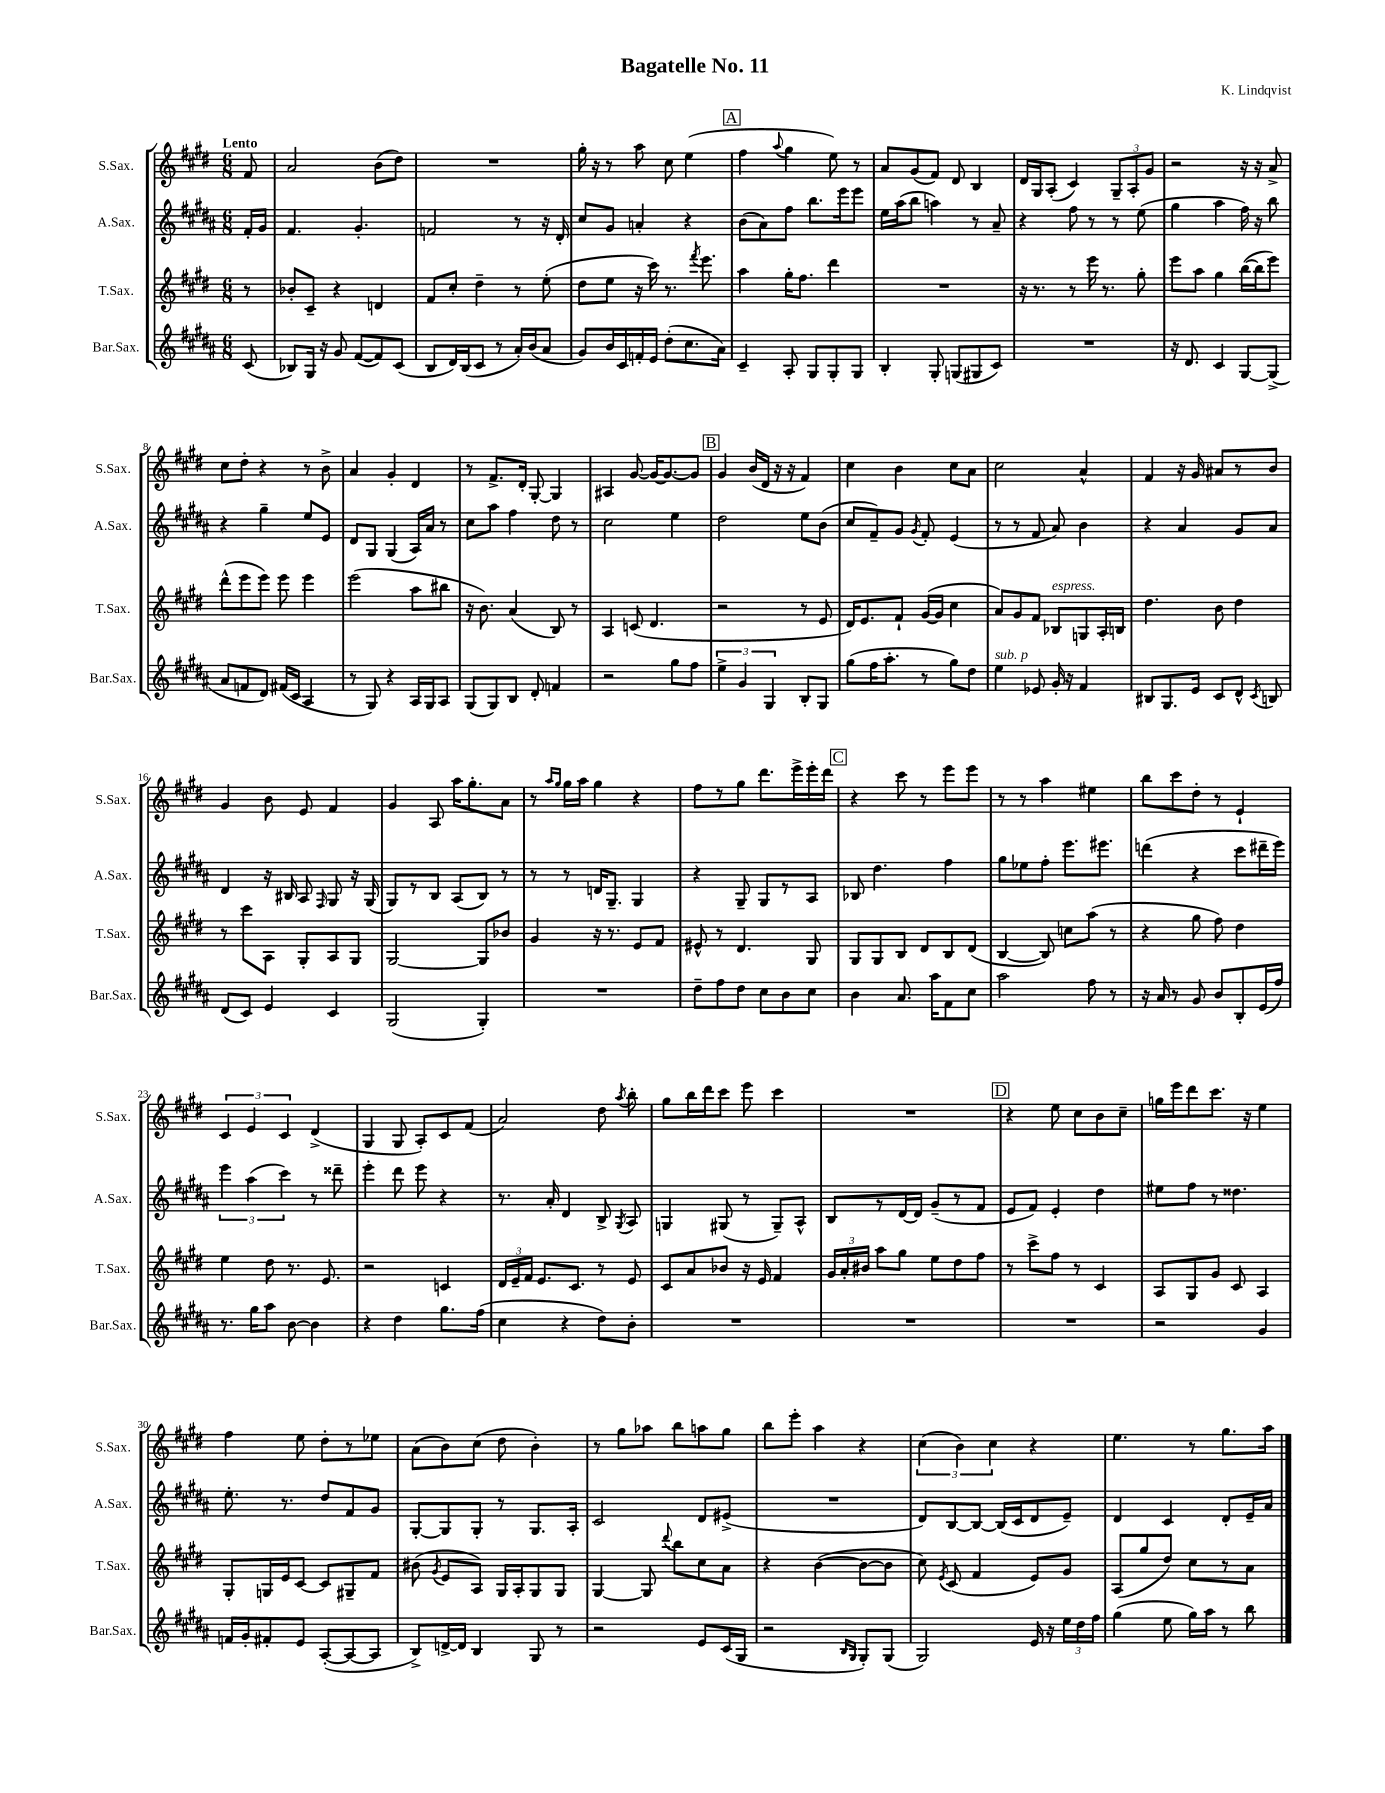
\header { title = "Bagatelle No. 11" composer = "K. Lindqvist" }
<<
\new StaffGroup <<
\new Staff = "s0" \with { instrumentName = "S.Sax." shortInstrumentName = "S.Sax." } {
    \clef treble \key e \major \numericTimeSignature \time 6/8 \partial 8 \tempo "Lento"
    \autoBeamOff fis'8 |
    a'2 b'8[( dis''8]) |
    R2. |
    gis''16-. r16 r8 a''8 cis''8 e''4( |
    \mark \markup { \box "A" } fis''4 \appoggiatura { a''8 } gis''4 e''8) r8 |
    a'8[ gis'8( fis'8]) dis'8 b4 |
    dis'16[ gis16 a8]-.( cis'4) \tuplet 3/2 { gis8[-- a8-. gis'8] } |
    r2 r16 r16 a'8-> |
    cis''8[ dis''8]-. r4 r8 b'8-> |
    a'4 gis'4-. dis'4 |
    r8 fis'8.[-> dis'16]-. gis8~-. gis4 |
    ais4 gis'8~ gis'16[~ gis'8.~ gis'8] |
    \mark \markup { \box "B" } gis'4 b'16[( dis'16] r16 r16 fis'4) |
    cis''4 b'4 cis''8[ a'8] |
    cis''2 a'4-^ |
    fis'4 r16 gis'16 ais'8[ r8 b'8] |
    gis'4 b'8 e'8 fis'4 |
    gis'4 a8 a''16[ gis''8.-. a'8] |
    r8 \grace { a''16[ gis''16] } gis''16[ a''16] gis''4 r4 |
    fis''8[ r8 gis''8] dis'''8.[ e'''16-> e'''16-. dis'''16] |
    \mark \markup { \box "C" } r4 cis'''8 r8 e'''8[ e'''8] |
    r8 r8 a''4 eis''4 |
    b''8[ cis'''8 dis''8]-. r8 e'4-! |
    \tuplet 3/2 { cis'4 e'4 cis'4 } dis'4->( |
    gis4 gis8 a8[-.) cis'8 fis'8]( |
    a'2) dis''8 \acciaccatura { a''8 } b''8-. |
    gis''8[ b''16 dis'''16 cis'''8] e'''8 cis'''4 |
    R2. |
    \mark \markup { \box "D" } r4 e''8 cis''8[ b'8 cis''8]-- |
    g''16[ e'''16 dis'''8 cis'''8.] r16 e''4 |
    fis''4 e''8 dis''8[-. r8 ees''8] |
    a'8[( b'8) cis''8]( dis''8 b'4-.) |
    r8 gis''8[ aes''8] b''8[ a''8 gis''8] |
    b''8[ e'''8]-. a''4 r4 |
    \tuplet 3/2 { cis''4( b'4) cis''4 } r4 |
    e''4. r8 gis''8.[ a''16] \bar "|." |
}
\new Staff = "s1" \with { instrumentName = "A.Sax." shortInstrumentName = "A.Sax." } {
    \clef treble \key b \major \numericTimeSignature \time 6/8 \partial 8
    \autoBeamOff fis'16[-. gis'16] |
    fis'4. gis'4.-. |
    f'2 r8 r16 dis'16-. |
    cis''8[ gis'8] a'4-. r4 |
    \mark \markup { \box "A" } b'8[( ais'8) fis''8] b''8.[ e'''16 e'''8] |
    e''16[ ais''16( b''8] a''4) r8 ais'8-- |
    r4 fis''8 r8 r8 e''8( |
    gis''4 ais''4 fis''16) r16 b''8 |
    r4 gis''4-- e''8[ e'8] |
    dis'8[ gis8] gis4( ais16[) ais'16] r8 |
    cis''8[ ais''8] fis''4 dis''8 r8 |
    cis''2 e''4 |
    \mark \markup { \box "B" } dis''2 e''8[ b'8]( |
    cis''8[ fis'8--) gis'8] \acciaccatura { gis'8 } fis'8-. e'4( |
    r8 r8 fis'8 ais'8) b'4 |
    r4 ais'4 gis'8[ ais'8] |
    dis'4 r16 bis16 ais8 \grace { fis16 } gis8 r16 gis16( |
    gis8[) r8 b8] ais8[( b8]) r8 |
    r8 r8 d'16[ gis8.]-- gis4 |
    r4 gis8-- gis8[ r8 ais8] |
    \mark \markup { \box "C" } bes8 dis''4. fis''4 |
    gis''8[ ees''8 fis''8]-. e'''8.[ eis'''8.] |
    d'''4( r4 cis'''8[ dis'''16-- e'''16]) |
    \tuplet 3/2 { e'''4 ais''4( cis'''4) } r8 disis'''8-- |
    e'''4-. dis'''8 e'''8 r4 |
    r8. ais'16-. dis'4 b8-> \acciaccatura { gis8 } ais8 |
    g4 gis8( r8 gis8[--) ais8]-^ |
    b8[ r8 dis'16~ dis'16] gis'8[--( r8 fis'8] |
    \mark \markup { \box "D" } e'8[ fis'8]) e'4-. dis''4 |
    eis''8[ fis''8] r8 disis''4. |
    e''8.-. r8. dis''8[ fis'8 gis'8] |
    gis8[~-. gis8 gis8]-. r8 gis8.[ ais16]-. |
    cis'2 dis'8[ eis'8]->( |
    R2. |
    dis'8[) b8~ b8]~ b16[( cis'16 dis'8 e'8]--) |
    dis'4 cis'4 dis'8[-. e'16-- ais'16] \bar "|." |
}
\new Staff = "s2" \with { instrumentName = "T.Sax." shortInstrumentName = "T.Sax." } {
    \clef treble \key e \major \numericTimeSignature \time 6/8 \partial 8
    \autoBeamOff r8 |
    bes'8[-. cis'8]-- r4 d'4 |
    fis'8[ cis''8]-. dis''4-- r8 e''8-.( |
    dis''8[ e''8] r16 cis'''16) r8. \acciaccatura { fis'''8 } e'''8. |
    \mark \markup { \box "A" } a''4 gis''16[-. fis''8.] dis'''4 |
    R2. |
    r16 r8. r8 e'''16 r8. gis''8-. |
    e'''8[ a''8] gis''4 b''16[~( b''16 e'''8]) |
    dis'''8[-^( e'''8 e'''8]) e'''8 e'''4 |
    e'''2( a''8[ bis''8] |
    r16 b'8.) a'4( b8) r8 |
    a4 c'8( dis'4. |
    \mark \markup { \box "B" } r2 r8 e'8 |
    dis'16[) e'8. fis'8]-! gis'16[~( gis'16] cis''4 |
    a'8[) gis'8 fis'8] bes8[^\markup { \italic "espress." } g8 a16-. b16] |
    dis''4. b'8 dis''4 |
    r8 cis'''8[ a8] gis8[-. a8 gis8] |
    gis2~ gis8[ bes'8] |
    gis'4 r16 r8. e'8[ fis'8] |
    eis'8-^ r8 dis'4. gis8 |
    \mark \markup { \box "C" } gis8[ gis8 b8] dis'8[ b8 dis'8]( |
    b4~ b8) c''8[ a''8]( r8 |
    r4 gis''8 fis''8) dis''4 |
    e''4 dis''8 r8. e'8. |
    r2 c'4 |
    \tuplet 3/2 { dis'16[ e'16-- fis'16] } e'8.[ cis'8.] r8 e'8 |
    cis'8[ a'8 bes'8] r16 e'16 fis'4 |
    \tuplet 3/2 { gis'16[ a'16-. bis'16] } a''8[ gis''8] e''8[ dis''8 fis''8] |
    \mark \markup { \box "D" } r8 cis'''8[-> fis''8] r8 cis'4 |
    a8[ gis8 gis'8] cis'8 a4 |
    gis8[-. g16 e'16 cis'8]~ cis'8[ gis8-- fis'8] |
    bis'8( \acciaccatura { gis'8 } e'8[ a8]) gis16[ a16-. gis8 gis8] |
    gis4~ gis8 \appoggiatura { dis'''8 } b''8[ cis''8 a'8] |
    r4 b'4~( b'8[~ b'8] |
    cis''8) \acciaccatura { e'8 } cis'8( fis'4 e'8[) gis'8] |
    a8[( gis''8 dis''8]) cis''8[ r8 a'8] \bar "|." |
}
\new Staff = "s3" \with { instrumentName = "Bar.Sax." shortInstrumentName = "Bar.Sax." } {
    \clef treble \key b \major \numericTimeSignature \time 6/8 \partial 8
    \autoBeamOff cis'8( |
    bes8[) gis16] r16 gis'8 fis'8[~( fis'8) cis'8]( |
    b8[ dis'16) b16( cis'8] r8 ais'16[-.) b'16( ais'8] |
    gis'8[) b'16 cis'16 f'16-. e'16] dis''8[-.( cis''8. ais'16]) |
    \mark \markup { \box "A" } cis'4-- ais8-. gis8[ gis8-. gis8] |
    b4-. gis8-. g8[( gis8 cis'8]) |
    R2. |
    r16 dis'8. cis'4 gis8[~ gis8]->( |
    ais'8[ f'8 dis'8]) fis'16[( cis'16] ais4 |
    r8 gis8) r4 ais16[ gis16 ais8] |
    gis8[( gis8) b8] dis'8-. f'4 |
    r2 gis''8[ fis''8] |
    \mark \markup { \box "B" } \tuplet 3/2 { e''4-> gis'4 gis4 } b8[-. gis8] |
    gis''8[( fis''16 ais''8.]-. r8 gis''8[) dis''8] |
    e''4^\markup { \italic "sub. p" } ees'8 gis'16-. r16 fis'4 |
    bis8[ gis8. e'16] cis'8[ dis'8]-^ \acciaccatura { cis'8 } b8 |
    dis'8[( cis'8]) e'4 cis'4 |
    gis2( gis4-.) |
    R2. |
    dis''8[-- fis''8 dis''8] cis''8[ b'8 cis''8] |
    \mark \markup { \box "C" } b'4 ais'8. ais''16[ fis'8 cis''8] |
    ais''2 fis''8 r8 |
    r16 ais'16 r8 gis'8 b'8[ b8-. e'16( fis''16]) |
    r8. gis''16[ ais''8] b'8~ b'4 |
    r4 dis''4 gis''8.[ fis''16]( |
    cis''4 r4 dis''8[) b'8]-. |
    R2. |
    R2. |
    \mark \markup { \box "D" } R2. |
    r2 gis'4 |
    f'16[ gis'16-. fis'8-. e'8] ais8[~-.( ais8~ ais8] |
    b8[->) d'16~-> d'16] b4 gis8 r8 |
    r2 e'8[ cis'16( gis16] |
    r2 \grace { b16[ gis16] } gis8[-.) gis8]( |
    gis2) e'16 r16 \tuplet 3/2 { e''16[ dis''16 fis''16] } |
    gis''4( e''8 gis''16[) ais''16] r8 b''8 \bar "|." |
}
>>
>>
